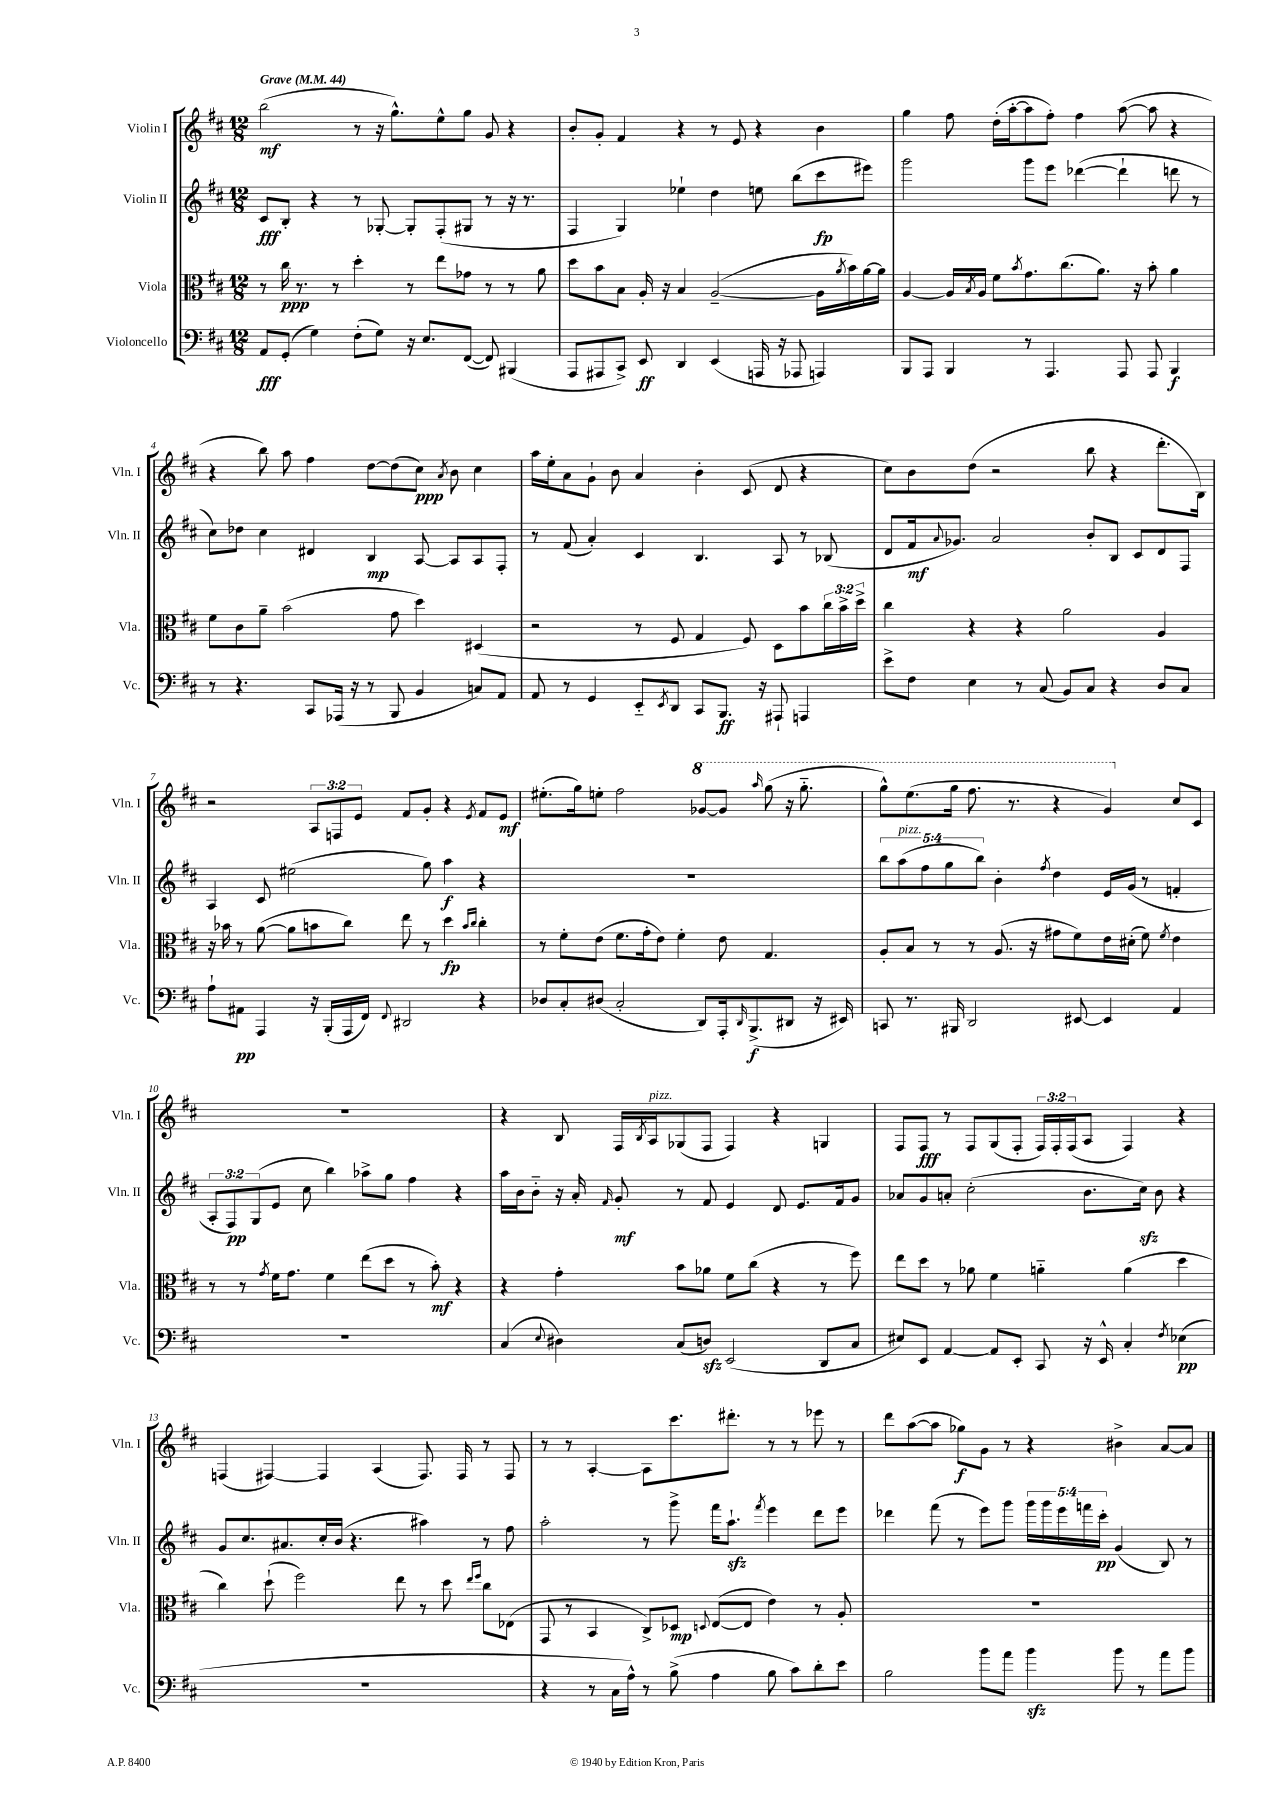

**kern	**kern	**kern	**kern
*staff4	*staff3	*staff2	*staff1
*clefF4	*clefC3	*clefG2	*clefG2
*k[f#c#]	*k[f#c#]	*k[f#c#]	*k[f#c#]
*M12/8	*M12/8	*M12/8	*M12/8
*MM44	*MM44	*MM44	*MM44
8AA/L	8r	8c#/L	(2bb\
(8GG'/J	16cc#\	8B'/J	.
.	8.r	.	.
4G\)	.	4r	.
.	8r	.	.
(8F#'\L	4dd'\	8r	8r
8G\J)	.	[8G-'/	16r
.	.	.	8.gg^^\L)
16r	8r	8G-'/]L	.
8.E/L	.	.	.
.	8ee\L	(8F#'/	8ee^^\
([8FF#/J	8g-\J	8G#/J	8gg\J
8FF#/])	8r	8r	8g/
(4BBB#/	8r	16r	4r
.	.	8.r	.
.	8a\	.	.
=	=	=	=
8AAA/L	8dd\L	4F#/	8b'/L
8AAA#/	8b\	.	8g'/J
8CC#^/J)	8B\J	4G/)	4f#/
8EE/	16A'/	.	.
.	16r	.	.
4DD/	4B/	4ee-`\	4r
(4EE/	([2A~/	4dd\	8r
.	.	.	8e/
16AAA/	.	8ee\	4r
16r	.	.	.
8AAA-/	.	(8bb\L	.
4AAA/)	16A\]LL	8ccc#\	4b\
.	8qa/	.	.
.	16b\)	.	.
.	[16a\	8eee#\J)	.
.	16a\]JJ	.	.
=	=	=	=
8BBB/L	[4A/	2ggg\	4gg\
8AAA/J	.	.	.
4BBB/	16A/]LL	.	8ff#\
.	8qB/	.	.
.	16A/JJ	.	.
.	8f#\L	.	(16dd'\LL
.	.	.	[16aa'\J
.	8qb/	.	.
8r	8.g\	8ggg\L	8aa\]
4.AAA/	.	8eee\J	8ff#'\J)
.	(8.cc#\	.	.
.	.	([4ddd-\	4ff#\
.	8.a\J)	.	.
8AAA/	.	4ddd-`\]	([8aa\
.	16r	.	.
8AAA/	8b'\	.	8aa\]
4BBB/	4a\	8ddd\	4r
.	.	8r	.
=	=	=	=
8r	8f#\L	8cc#\L)	4r
4.r	8c#\	8dd-\J	.
.	8a~\J	4cc#\	8bb\)
.	(2b\	.	8aa\
8CC#/L	.	4d#/	4ff#\
(16AAA-/Jk	.	.	.
16r	.	.	.
8r	.	4B/	[8dd\L
8BBB/	8g\	.	(8dd\]
4BB/	4dd\)	[8A/	8cc#\J)
.	.	.	8qa/
.	.	8A/]L	8b\
8C/L)	(4D#/	8A/	4cc#\
8AA/J	.	8F#'/J	.
=	=	=	=
8AA/	2r	8r	16aa\LL
.	.	.	16ee'\J
8r	.	(8f#/	8a\
4GG/	.	4a'/)	8g`\J
.	.	.	8b\
8EE'~/L	8r	4c#/	4a/
8qEE/	.	.	.
8DD/J	8F#/	.	.
8CC#/L	4G/	4.B/	4b'\
8.BBB/J	.	.	.
.	8F#/)	.	(8c#/
16r	.	.	.
8AAA#`/	8D\L	8A/	8d/
4AAA/	8b\	8r	4r
.	24cc#\L	(8B-/	.
.	24b^\	.	.
.	24dd^\JJ	.	.
=	=	=	=
8e^\L	4cc#\	8d/L	8cc#\L)
8F#\J	.	16f#/k	8b\
.	.	8qqa/	.
.	.	8.g-/J)	.
4E\	4r	.	(8dd\J
.	.	2a/	2r
8r	4r	.	.
(8C#/	.	.	.
8BB/L)	2a\	.	.
8C#/J	.	8b'/L	8bb\
4r	.	8B/J	4r
.	.	8c#/L	.
8D/L	4A/	8d/	8.ddd'\L
8C#/J	.	8F#/J	.
.	.	.	16B\Jk)
=	=	=	=
8A`\L	16r	4A/	2r
.	16b-\	.	.
8AA#\J	8r	.	.
4AAA/	([8a\	8c#/	.
.	8a\]L	(2ee#\	.
16r	8b\	.	12A/L
(16BBB'/LL	.	.	.
.	.	.	12F/
16AAA/	8cc#\J)	.	.
.	.	.	12e/J
16FF#/JJ)	.	.	.
8qqFF#/	.	.	.
2DD#/	8ee\	.	8f#/L
.	8r	8gg\)	8g'/J
.	4dd\	4aa\	4r
.	16qqb/LL	.	.
.	16qqcc#/JJ	.	8qe/
4r	4cc#'\	4r	8f#/L
.	.	.	8e/J
=	=	=	=
8D-/L	8r	1.r	(8.ee#'\L
8C#'/	8f#'\L	.	.
.	.	.	16gg\k)
(8D#/J	(8e\J	.	8ee'\J
2C#'/	8.f#\L	.	2ff#\
.	16g'\k	.	.
.	8e\J)	.	.
.	4f#'\	.	.
8DD/L)	.	.	[8gg-/L
16AAA'/k	8e\	.	8gg-/]J
16qqDD/	.	.	.
(8.BBB^/	.	.	.
.	.	.	16qqaaa/
.	4.G/	.	(8ggg\
8DD#/J	.	.	16r
.	.	.	8.ggg'~\
16r	.	.	.
16EE#/)	.	.	.
=	=	=	=
8CC/	8A'/L	10bb\L	8ggg^^\L)
.	.	(10aa\	.
8.r	8B/J	.	(8.eee\
.	.	10ff#\	.
.	8r	.	.
.	.	10gg\	.
16BBB#/	.	.	16ggg\Jk
2DD/	8r	.	8.fff#\
.	.	10bb\J)	.
.	(8.A/	4b'\	.
.	.	.	8.r
.	16r	.	.
.	.	8qff#/	.
.	8g#\L	4dd\	4r
[8EE#/	8f#\)	.	.
4EE#/]	16e\L	16e/LL	4gg/)
.	(16d#'\JJ	(16g/JJ	.
.	8f#\)	8r	.
.	8qf#/	.	.
4AA/	4e\	4f'/	8cc#/L
.	.	.	8c#/J
=	=	=	=
1.r	8r	12A'/L	1.r
.	.	12F#/)	.
.	8r	.	.
.	.	(12G/	.
.	8qg/	.	.
.	16f#\LK	8e/J	.
.	8.g\J	.	.
.	.	8cc#\	.
.	4f#\	4bb\)	.
.	(8ee\L	8aa-^\L	.
.	8dd\J	8gg\J	.
.	8r	4ff#\	.
.	8b'\)	.	.
.	4r	4r	.
=	=	=	=
(4C#/	4r	16aa\LL	4r
.	.	16b\J	.
.	.	8b'~\J	.
8qqE/	.	.	.
4D#\)	4g'\	16r	8B/
.	.	16a'/	.
.	.	16qqf#/	.
.	.	8g'/	16F#/LL
.	.	.	8qB/
.	.	.	16A/J
(8C#/L	8b\L	8r	(8G-/
8D/J)	8a-\J	8f#/	8F#/J
(2EE/	8f#\L	4e/	4F#/)
.	(8cc#\J	.	.
.	4r	8d/	4r
.	.	8.e/L	.
8DD/L	8r	.	4G/
.	.	16f#/k	.
8C#/J	8ff#\)	8g/J	.
=	=	=	=
8E#/L)	8ee\L	8a-/L	8F#/L
8EE/J	8dd\J	8g/	8F#/J
[4AA/	8r	8a'/J	8r
.	8a-\	(2cc#'\	8F#/L
8AA/]L	4f#\	.	(8G/
8EE'/J	.	.	8F#'/J
8CC#/	4a'~\	.	24F#/LL)
.	.	.	24F#'/
.	.	.	(24F#/J
16r	.	8.b\L	8A/J
16EE^^/	.	.	.
4C#'/	(4a\	.	4F#/)
.	.	16cc#\Jk)	.
.	.	8b\	.
8qF#/	.	.	.
(4E-\	4dd\	4r	4r
=	=	=	=
1.r	4cc#\)	8g/L	(4F/
.	.	8.cc#/	.
.	(8dd`\	.	[4F#/)
.	.	8.a#/	.
.	2ff#\)	.	.
.	.	16cc#'/L	4F#/]
.	.	(16b/JJ	.
.	.	4.r	.
.	.	.	(4A/
.	8ee\	.	.
.	8r	4aa#\)	8.F#/)
.	8dd\	.	.
.	.	.	16F#/
.	16qqee/LL	.	.
.	16qqff#/JJ	.	.
.	8cc#\L	8r	8r
.	(8E-\J	8ff#\	8F#/
=	=	=	=
4r	8GG/	2aa'\	8r
.	8r	.	8r
8r	4BB/	.	[4A'/
16C#\LL	.	.	.
16A^^\JJ)	.	.	.
8r	8C#^/L)	8r	8A\]L
(8B^\	8D-/J	8ggg^\	8.ccc#\
.	8qqD/	.	.
4A\	([8E/L	16fff#\LK	.
.	.	8.aa`\J	8.ddd#'\J
.	8E/]J	.	.
.	.	8qfff#/	.
8B\	4e\)	4eee\	8r
8c#\L)	.	.	8r
8d'\	8r	8ddd\L	8eee-\
8e\J	8A'/	8eee\J	8r
=	=	=	=
2B\	1.r	4ddd-\	8ddd\L
.	.	.	([8aa\
.	.	(8fff#\	8aa\]J
.	.	8r	8gg-\L)
8b\L	.	8eee\L)	8g\J
8a\J	.	8ggg\J	8r
4b\	.	20ggg\LL	4r
.	.	20ggg\	.
.	.	20eee\	.
.	.	20fff\	.
.	.	20ccc#'\JJ	.
8b\	.	(4g/	4b#^\
8r	.	.	.
8a\L	.	8B/)	[8a/L
8b\J	.	8r	8a/]J
==	==	==	==
*-	*-	*-	*-
